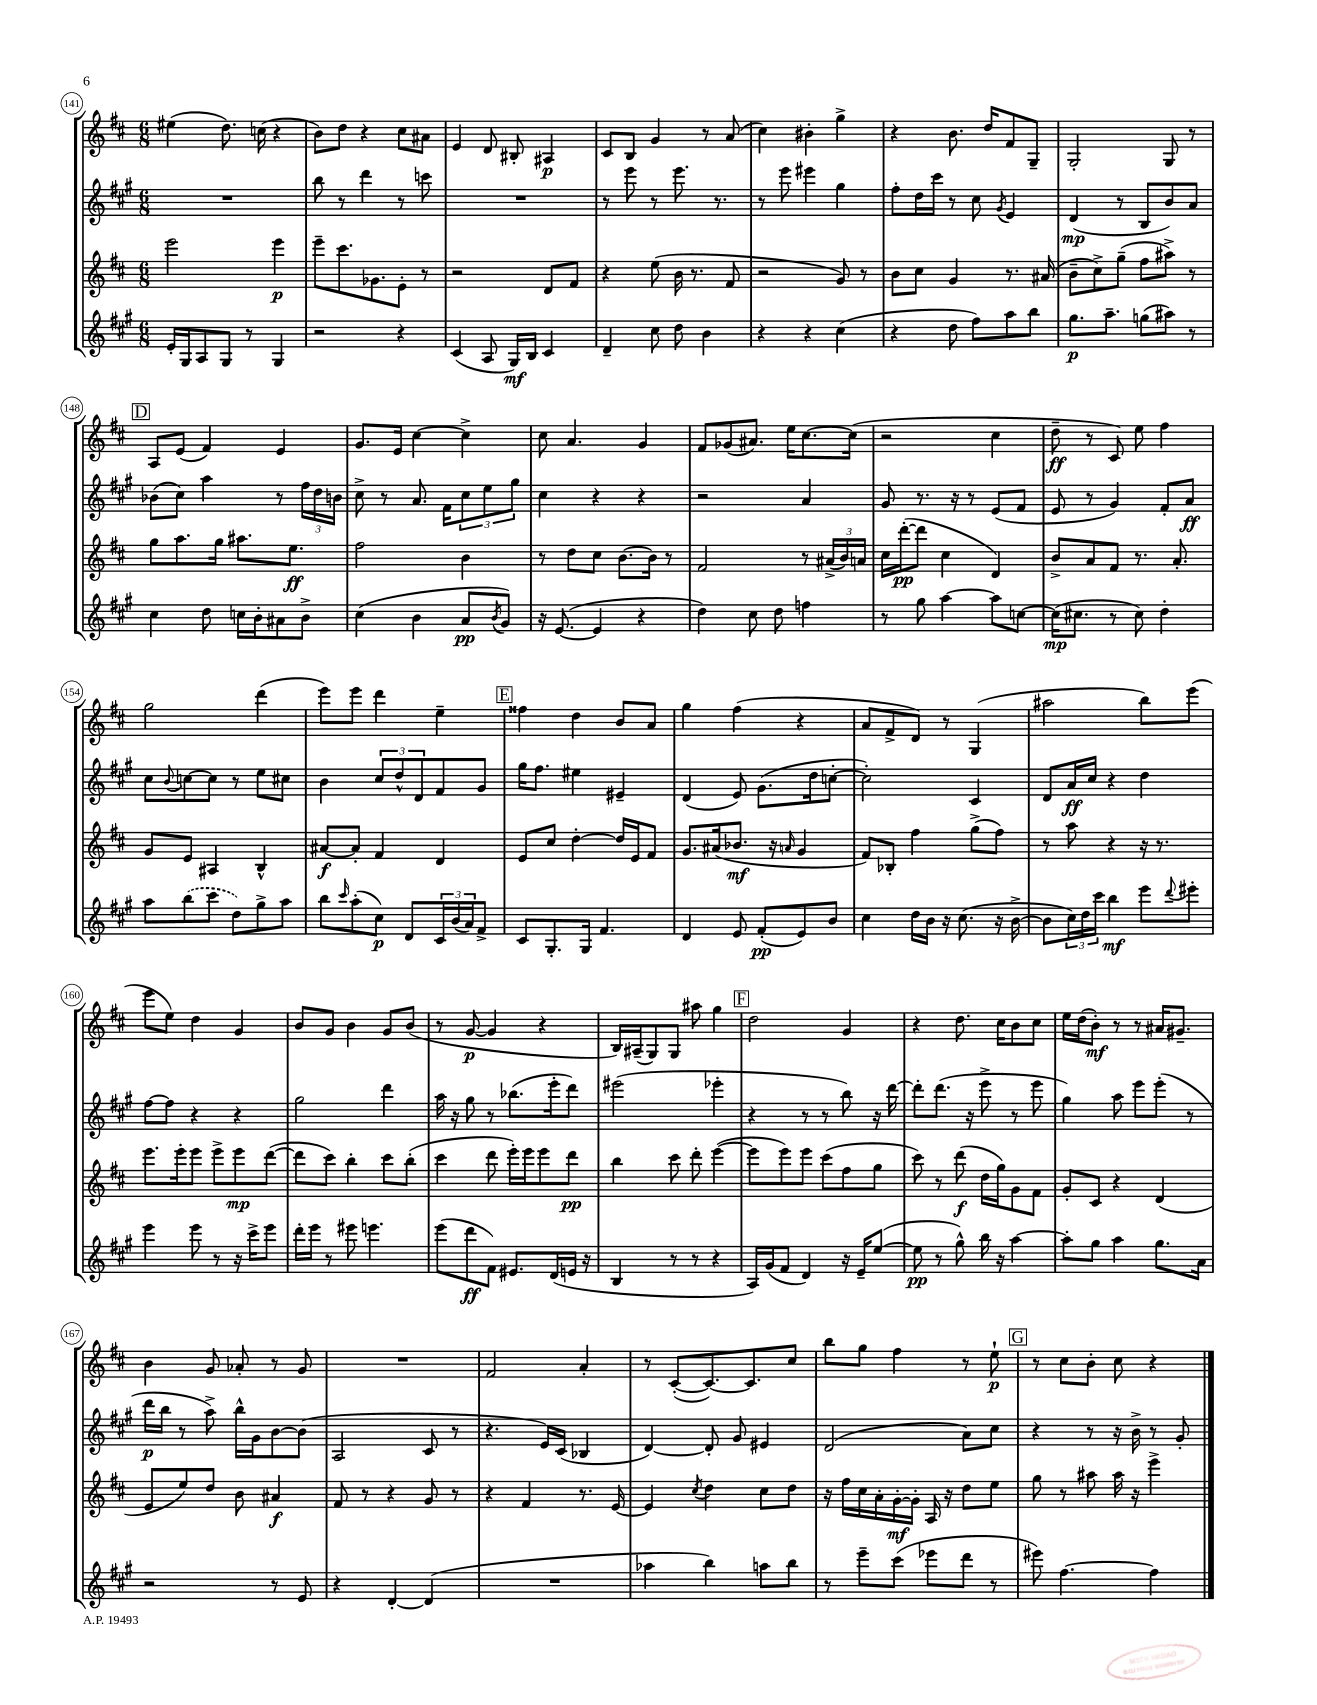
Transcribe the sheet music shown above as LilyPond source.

<<
\new StaffGroup <<
\new Staff = "s0" {
    \clef treble \key d \major \numericTimeSignature \time 6/8
    eis''4( d''8.) c''16( r4 |
    b'8) d''8 r4 cis''8 ais'8 |
    e'4 d'8 bis8-. ais4\p |
    cis'8 b8 g'4 r8 a'8( |
    cis''4) bis'4-. g''4-> |
    r4 b'8. d''16 fis'8 g8-- |
    g2-. g8 r8 |
    \mark \markup { \box "D" } a8 e'8( fis'4) e'4 |
    g'8. e'16 cis''4~ cis''4-> |
    cis''8 a'4. g'4 |
    fis'8 ges'8( ais'8.) e''16 cis''8.~ cis''16( |
    r2 cis''4 |
    d''8--\ff r8 cis'8) e''8 fis''4 |
    g''2 d'''4( |
    e'''8) e'''8 d'''4 e''4-- |
    \mark \markup { \box "E" } fisis''4 d''4 b'8 a'8 |
    g''4 fis''4( r4 |
    a'8 fis'8-> d'8) r8 g4( |
    ais''2 b''8) e'''8( |
    e'''8 e''8) d''4 g'4 |
    b'8 g'8 b'4 g'8 b'8( |
    r8 g'8~\p g'4 r4 |
    b16) ais16--( g8) g8 ais''8 g''4 |
    \mark \markup { \box "F" } d''2 g'4 |
    r4 d''8. cis''16 b'8 cis''8 |
    e''16 d''16( b'8-.\mf) r8 r8 ais'16 gis'8.-- |
    b'4 g'8 aes'8-. r8 g'8 |
    R2. |
    fis'2 a'4-. |
    r8 cis'8~-.( cis'8.~) cis'8. cis''8 |
    b''8 g''8 fis''4 r8 e''8-!\p |
    \mark \markup { \box "G" } r8 cis''8 b'8-. cis''8 r4 \bar "|." |
}
\new Staff = "s1" {
    \clef treble \key a \major \numericTimeSignature \time 6/8
    R2. |
    b''8 r8 d'''4 r8 c'''8 |
    R2. |
    r8 e'''8 r8 e'''8. r8. |
    r8 e'''8 eis'''4 gis''4 |
    fis''8-. d''16 cis'''16 r8 cis''8 \acciaccatura { gis'8 } e'4 |
    d'4\mp( r8 b8 b'8) a'8 |
    \mark \markup { \box "D" } bes'8( cis''8) a''4 r8 \tuplet 3/2 { fis''16 d''16 b'16 } |
    cis''8-> r8 a'8. fis'16 \tuplet 3/2 { cis''8 e''8 gis''8 } |
    cis''4 r4 r4 |
    r2 a'4 |
    gis'8 r8. r16 r8 e'8( fis'8 |
    e'8 r8 gis'4) fis'8-. a'8\ff |
    cis''8 \appoggiatura { b'8 } c''8~ c''8 r8 e''8 cis''8 |
    b'4 \tuplet 3/2 { cis''8 d''8-^ d'8 } fis'8 gis'8 |
    \mark \markup { \box "E" } gis''16 fis''8. eis''4 eis'4-- |
    d'4( e'8) gis'8.( d''16 c''8~-. |
    c''2-.) cis'4 |
    d'8 a'16\ff cis''16 r4 d''4 |
    fis''8~ fis''8 r4 r4 |
    gis''2 d'''4 |
    a''16 r16 gis''8 r8 bes''8.( e'''16-. d'''8) |
    eis'''2( ees'''4-. |
    \mark \markup { \box "F" } r4 r8 r8 b''8) r16 d'''16~ |
    d'''8-. d'''8.( r16 e'''8-> r8 e'''8 |
    gis''4) a''8 e'''8 e'''8-.( r8 |
    d'''16\p b''16 r8 a''8->) b''16-^ gis'16 b'8~ b'8( |
    a2 cis'8 r8 |
    r4. e'16) cis'16( bes4 |
    d'4~) d'8-. gis'8 eis'4 |
    d'2( a'8) cis''8 |
    \mark \markup { \box "G" } r4 r8 r16 b'16-> r8 gis'8-. \bar "|." |
}
\new Staff = "s2" {
    \clef treble \key d \major \numericTimeSignature \time 6/8
    e'''2 e'''4\p |
    e'''8-- cis'''8. ges'8. e'8-. r8 |
    r2 d'8 fis'8 |
    r4 e''8( b'16 r8. fis'8 |
    r2 g'8) r8 |
    b'8 cis''8 g'4 r8. ais'16( |
    b'8-- cis''8->) g''8--( fis''8 ais''8->) r8 |
    \mark \markup { \box "D" } g''8 a''8. g''16 ais''8. e''8.\ff |
    fis''2 b'4 |
    r8 d''8 cis''8 b'8.~ b'16 r8 |
    fis'2 r8 \tuplet 3/2 { ais'16->( b'16) a'16 } |
    cis''16 d'''16~-.\pp( d'''8 cis''4 d'4) |
    b'8-> a'8 fis'8 r8. a'8.-. |
    g'8 e'8 ais4 b4-^ |
    ais'8~\f ais'8-. fis'4 d'4 |
    \mark \markup { \box "E" } e'8 cis''8 d''4~-. d''16 e'16 fis'8 |
    g'8. ais'16( bes'8.\mf r16 \grace { a'16 } g'4 |
    fis'8) bes8-. fis''4 g''8->( fis''8) |
    r8 a''8 r4 r16 r8. |
    e'''8. e'''16-. e'''8 e'''8-> e'''8\mp d'''8~( |
    d'''8 cis'''8) b''4-. cis'''8 b''8-.( |
    cis'''4 d'''8 e'''16-.) e'''16 e'''8 d'''8\pp |
    b''4 cis'''8 d'''8-. e'''4~( |
    \mark \markup { \box "F" } e'''8 e'''8) e'''8 cis'''8( fis''8 g''8 |
    cis'''8) r8 d'''8\f( d''16 g''16) g'8 fis'8 |
    g'8-. cis'8 r4 d'4( |
    e'8 e''8) d''8 b'8 ais'4\f |
    fis'8 r8 r4 g'8 r8 |
    r4 fis'4 r8. e'16~ |
    e'4 \acciaccatura { cis''8 } d''4 cis''8 d''8 |
    r16 fis''16 cis''16 a'16-. g'16~-.\mf g'16-. a16 r16 d''8 e''8 |
    \mark \markup { \box "G" } g''8 r8 ais''8 ais''16 r16 e'''4-> \bar "|." |
}
\new Staff = "s3" {
    \clef treble \key a \major \numericTimeSignature \time 6/8
    e'16-. gis16 a8 gis8 r8 gis4 |
    r2 r4 |
    cis'4( a8 gis16\mf) b16 cis'4 |
    d'4-- cis''8 d''8 b'4 |
    r4 r4 cis''4( |
    r4 d''8 fis''8) a''8 b''8 |
    gis''8.\p a''8.-- g''8( ais''8) r8 |
    \mark \markup { \box "D" } cis''4 d''8 c''16 b'16-. ais'8 b'8-> |
    cis''4( b'4 a'8\pp \acciaccatura { b'8 } gis'8) |
    r16 e'8.~( e'4 r4 |
    d''4) cis''8 d''8 f''4 |
    r8 gis''8 a''4~ a''8 c''8~ |
    c''16\mp( cis''8. r8 cis''8) d''4-. |
    a''8 \once \slurDashed b''8( cis'''8 d''8) gis''8-> a''8 |
    b''8 \grace { cis'''16 } a''8-.( cis''8\p) d'8 \tuplet 3/2 { cis'16 b'16( a'16) } fis'8-> |
    \mark \markup { \box "E" } cis'8 gis8.-. gis16 fis'4. |
    d'4 e'8 fis'8-.\pp( e'8) b'8 |
    cis''4 d''16 b'16 r16 cis''8.( r16 b'16~-> |
    b'8 \tuplet 3/2 { cis''16) d''16 cis'''16 } b''4\mf e'''8 \appoggiatura { d'''8 } eis'''8-. |
    e'''4 e'''8 r8 r16 cis'''16-> e'''8 |
    d'''16-. e'''16 r8 eis'''8 e'''4. |
    e'''8( d'''8\ff fis'8) eis'8. d'16( e'16 r16 |
    b4 r8 r8 r4 |
    \mark \markup { \box "F" } a16) gis'16( fis'8 d'4) r16 e'16-- e''8~( |
    e''8\pp r8 gis''8-^) b''16 r16 a''4~ |
    a''8-. gis''8 a''4 gis''8. a'16 |
    r2 r8 e'8 |
    r4 d'4~-. d'4( |
    R2. |
    aes''4 b''4) a''8 b''8 |
    r8 e'''8-- cis'''8( ees'''8 d'''8 r8 |
    \mark \markup { \box "G" } eis'''8) fis''4.~ fis''4 \bar "|." |
}
>>
>>
\layout { \context { \Score currentBarNumber = #141 \override BarNumber.stencil = #(make-stencil-circler 0.1 0.3 ly:text-interface::print) } }
